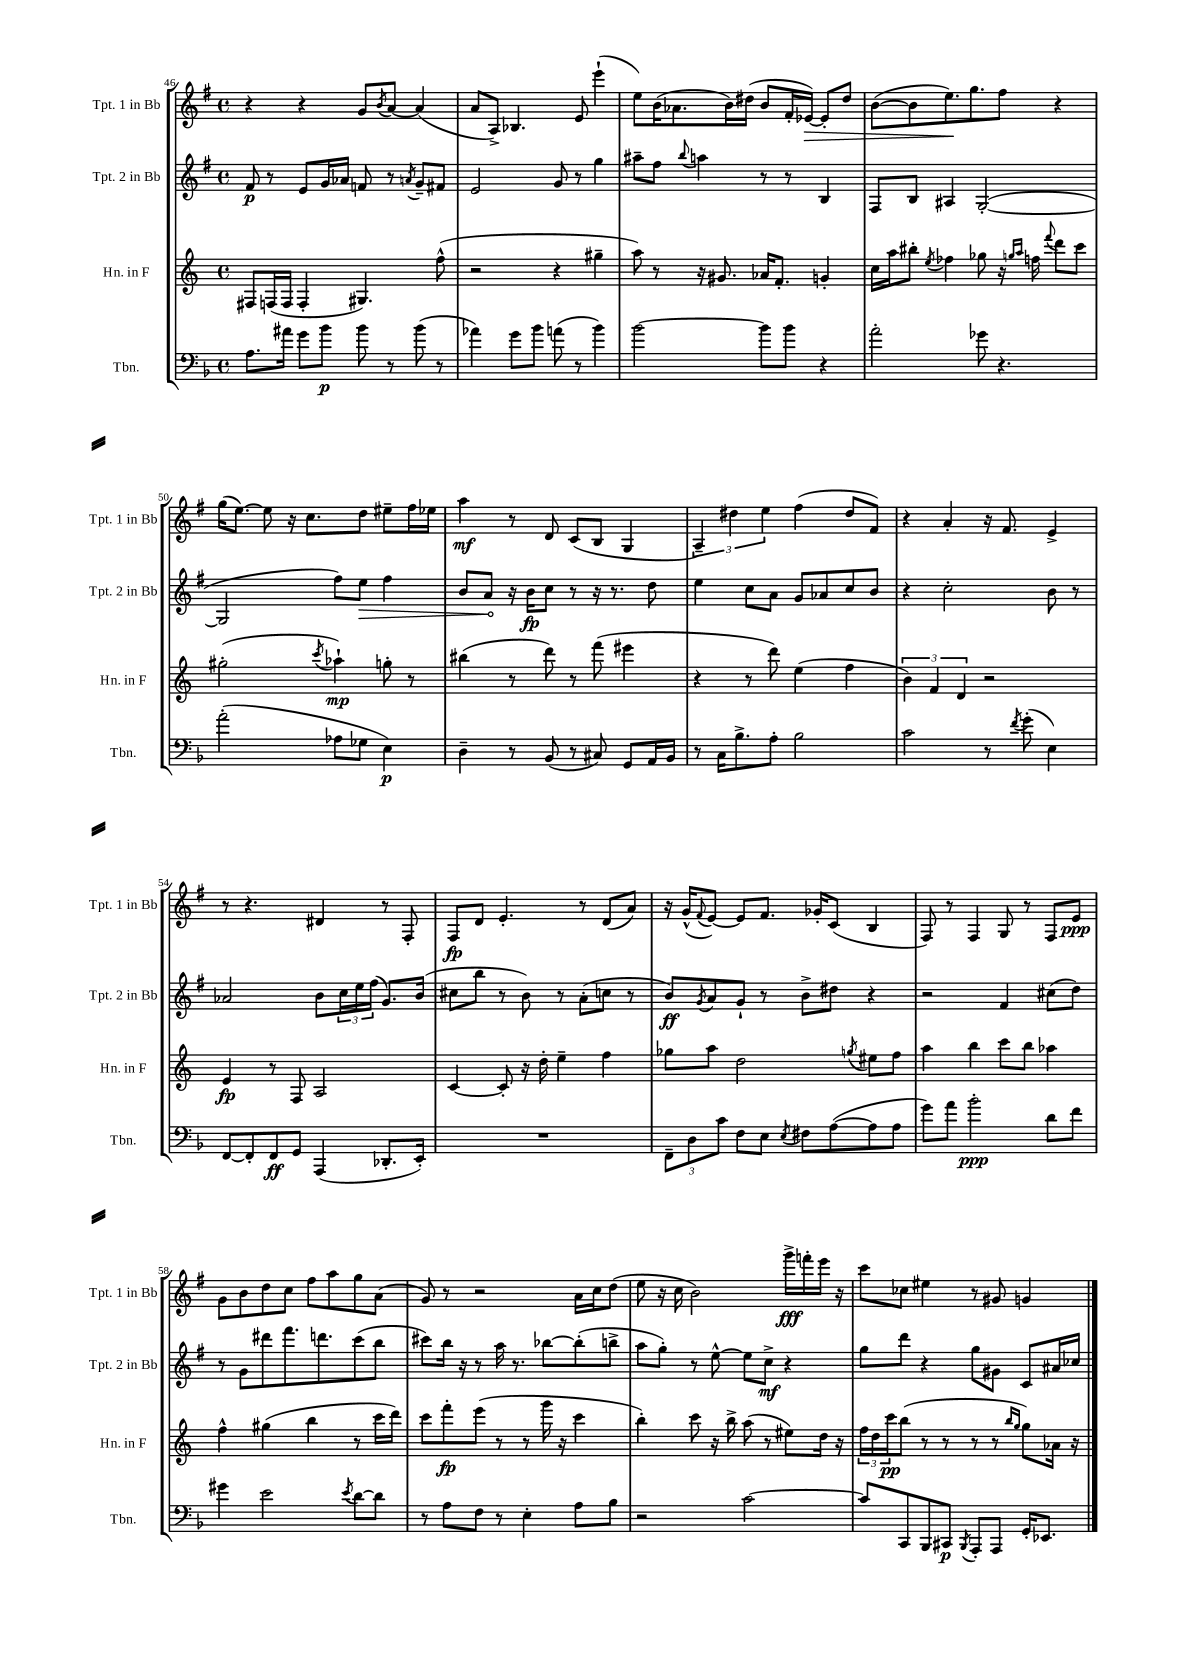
<<
\new StaffGroup <<
\new Staff = "s0" \with { instrumentName = "Tpt. 1 in Bb" shortInstrumentName = "Tpt. 1 in Bb" } {
    \clef treble \key g \major \defaultTimeSignature \time 4/4
    r4 r4 g'8 \acciaccatura { b'8 } a'8~ a'4( |
    a'8 a8->) bes4. e'8 e'''4-!( |
    e''8) b'16( aes'8. b'16) dis''16( b'8 fis'16-. ees'16~\>) ees'8-. dis''8 |
    b'8~( b'8 e''8.\!) g''8. fis''8 r4 |
    g''16( e''8.~) e''8 r16 c''8. d''8 eis''8-- fis''16 ees''16 |
    a''4\mf r8 d'8 c'8( b8 g4 |
    \tuplet 3/2 { a4--) dis''4 e''4 } fis''4( dis''8 fis'8) |
    r4 a'4-. r16 fis'8. e'4-> |
    r8 r4. dis'4 r8 fis8-. |
    fis8\fp d'8 e'4.-. r8 d'8( a'8) |
    r16 g'16-^( \appoggiatura { fis'8 } e'8~) e'8 fis'8. ges'16-. c'8( b4 |
    fis8) r8 fis4 g8 r8 fis8 e'8\ppp |
    g'8 b'8 d''8 c''8 fis''8 a''8 g''8 a'8( |
    g'8) r8 r2 a'16 c''16 d''8( |
    e''8 r16 c''16 b'2) g'''16->\fff f'''16-. e'''16 r16 |
    c'''8 ces''8 eis''4 r8 gis'8 g'4 \bar "|." |
}
\new Staff = "s1" \with { instrumentName = "Tpt. 2 in Bb" shortInstrumentName = "Tpt. 2 in Bb" } {
    \clef treble \key g \major \defaultTimeSignature \time 4/4
    fis'8\p r8 e'8 g'16 aes'16 f'8 r8 \acciaccatura { a'8 } g'8-- fis'8 |
    e'2 g'8 r8 g''4 |
    ais''8-- fis''8 \appoggiatura { b''8 } a''4 r8 r8 b4 |
    fis8 b8 ais4 g2~-.( |
    g2 fis''8) \once \override Hairpin.circled-tip = ##t e''8\> fis''4 |
    b'8 a'8\! r16 b'16\fp c''8 r8 r16 r8. d''8 |
    e''4 c''8 a'8 g'8 aes'8 c''8 b'8 |
    r4 c''2-. b'8 r8 |
    aes'2 b'8 \tuplet 3/2 { c''16 e''16 fis''16( } g'8.) b'16( |
    cis''8 b''8 r8 b'8) r8 a'8-.( c''8 r8 |
    b'8\ff) \acciaccatura { g'8 } a'8 g'8-! r8 b'8-> dis''8 r4 |
    r2 fis'4 cis''8( d''8) |
    r8 g'8 dis'''8 fis'''8. d'''8. c'''8( b''8 |
    cis'''8) b''16 r16 r8 a''16 r8. bes''8~ bes''8-.( b''8-> |
    a''8 g''8-.) r8 e''8~-^ e''8 c''8->\mf r4 |
    g''8 d'''8 r4 g''8 gis'8 c'8 ais'16 ces''16 \bar "|." |
}
\new Staff = "s2" \with { instrumentName = "Hn. in F" shortInstrumentName = "Hn. in F" } {
    \clef treble \key c \major \defaultTimeSignature \time 4/4
    fis8 f16( f16 f4-. gis4.) f''8-^( |
    r2 r4 gis''4-- |
    a''8) r8 r16 gis'8. aes'16 f'8.-. g'4-. |
    c''16 a''16 bis''8-. \acciaccatura { e''8 } fes''4 ges''8 r16 \grace { g''16 a''16 } f''16 \appoggiatura { f'''8 } d'''8 c'''8 |
    gis''2-.( \acciaccatura { c'''8 } aes''4-!\mp) g''8-. r8 |
    bis''4( r8 d'''8) r8 f'''8( eis'''4 |
    r4 r8 d'''8) e''4( f''4 |
    \tuplet 3/2 { b'4) f'4 d'4 } r2 |
    e'4\fp r8 f8 a2 |
    c'4~ c'8-. r16 d''16-. e''4-- f''4 |
    ges''8 a''8 d''2 \acciaccatura { g''8 } eis''8 f''8 |
    a''4 b''4 c'''8 b''8 aes''4 |
    f''4-^ gis''4( b''4 r8 c'''16 d'''16) |
    c'''8 f'''8-.\fp e'''8( r8 r8 g'''16 r16 c'''4 |
    b''4-.) c'''8 r16 b''16-> a''8( r8 eis''8) d''16 r16 |
    \tuplet 3/2 { f''16 d''16 c'''16\pp } b''8( r8 r8 r8 r8 \grace { b''16 g''16 } g''8) aes'16 r16 \bar "|." |
}
\new Staff = "s3" \with { instrumentName = "Tbn." shortInstrumentName = "Tbn." } {
    \clef bass \key f \major \defaultTimeSignature \time 4/4
    a8. ais'16 g'8 bes'8\p bes'8 r8 bes'8( r8 |
    aes'4) g'8 bes'8 a'8( r8 bes'4) |
    bes'2~ bes'8 bes'8 r4 |
    a'2-. ges'8 r4. |
    a'2-.( aes8 ges8 e4\p) |
    d4-- r8 bes,8( r8 cis8) g,8 a,16 bes,16 |
    r8 c16 bes8.-> a8-. bes2 |
    c'2 r8 \acciaccatura { f'8 } g'8-.( e4) |
    f,8~ f,8-. f,8\ff g,8 a,,4( des,8.-. e,16-.) |
    R1 |
    \tuplet 3/2 { f,8-- d8 c'8 } f8 e8 \acciaccatura { e8 } fis8 a8~( a8 a8 |
    g'8) a'8 bes'2-.\ppp d'8 f'8 |
    gis'4 e'2 \acciaccatura { e'8 } d'8~ d'8 |
    r8 a8 f8 r8 e4-. a8 bes8 |
    r2 c'2~ |
    c'8 c,8 bes,,8 cis,8\p \acciaccatura { bes,,8 } a,,8-. a,,8 g,16-. ees,8. \bar "|." |
}
>>
>>
\layout { \context { \Score currentBarNumber = #46 } }
